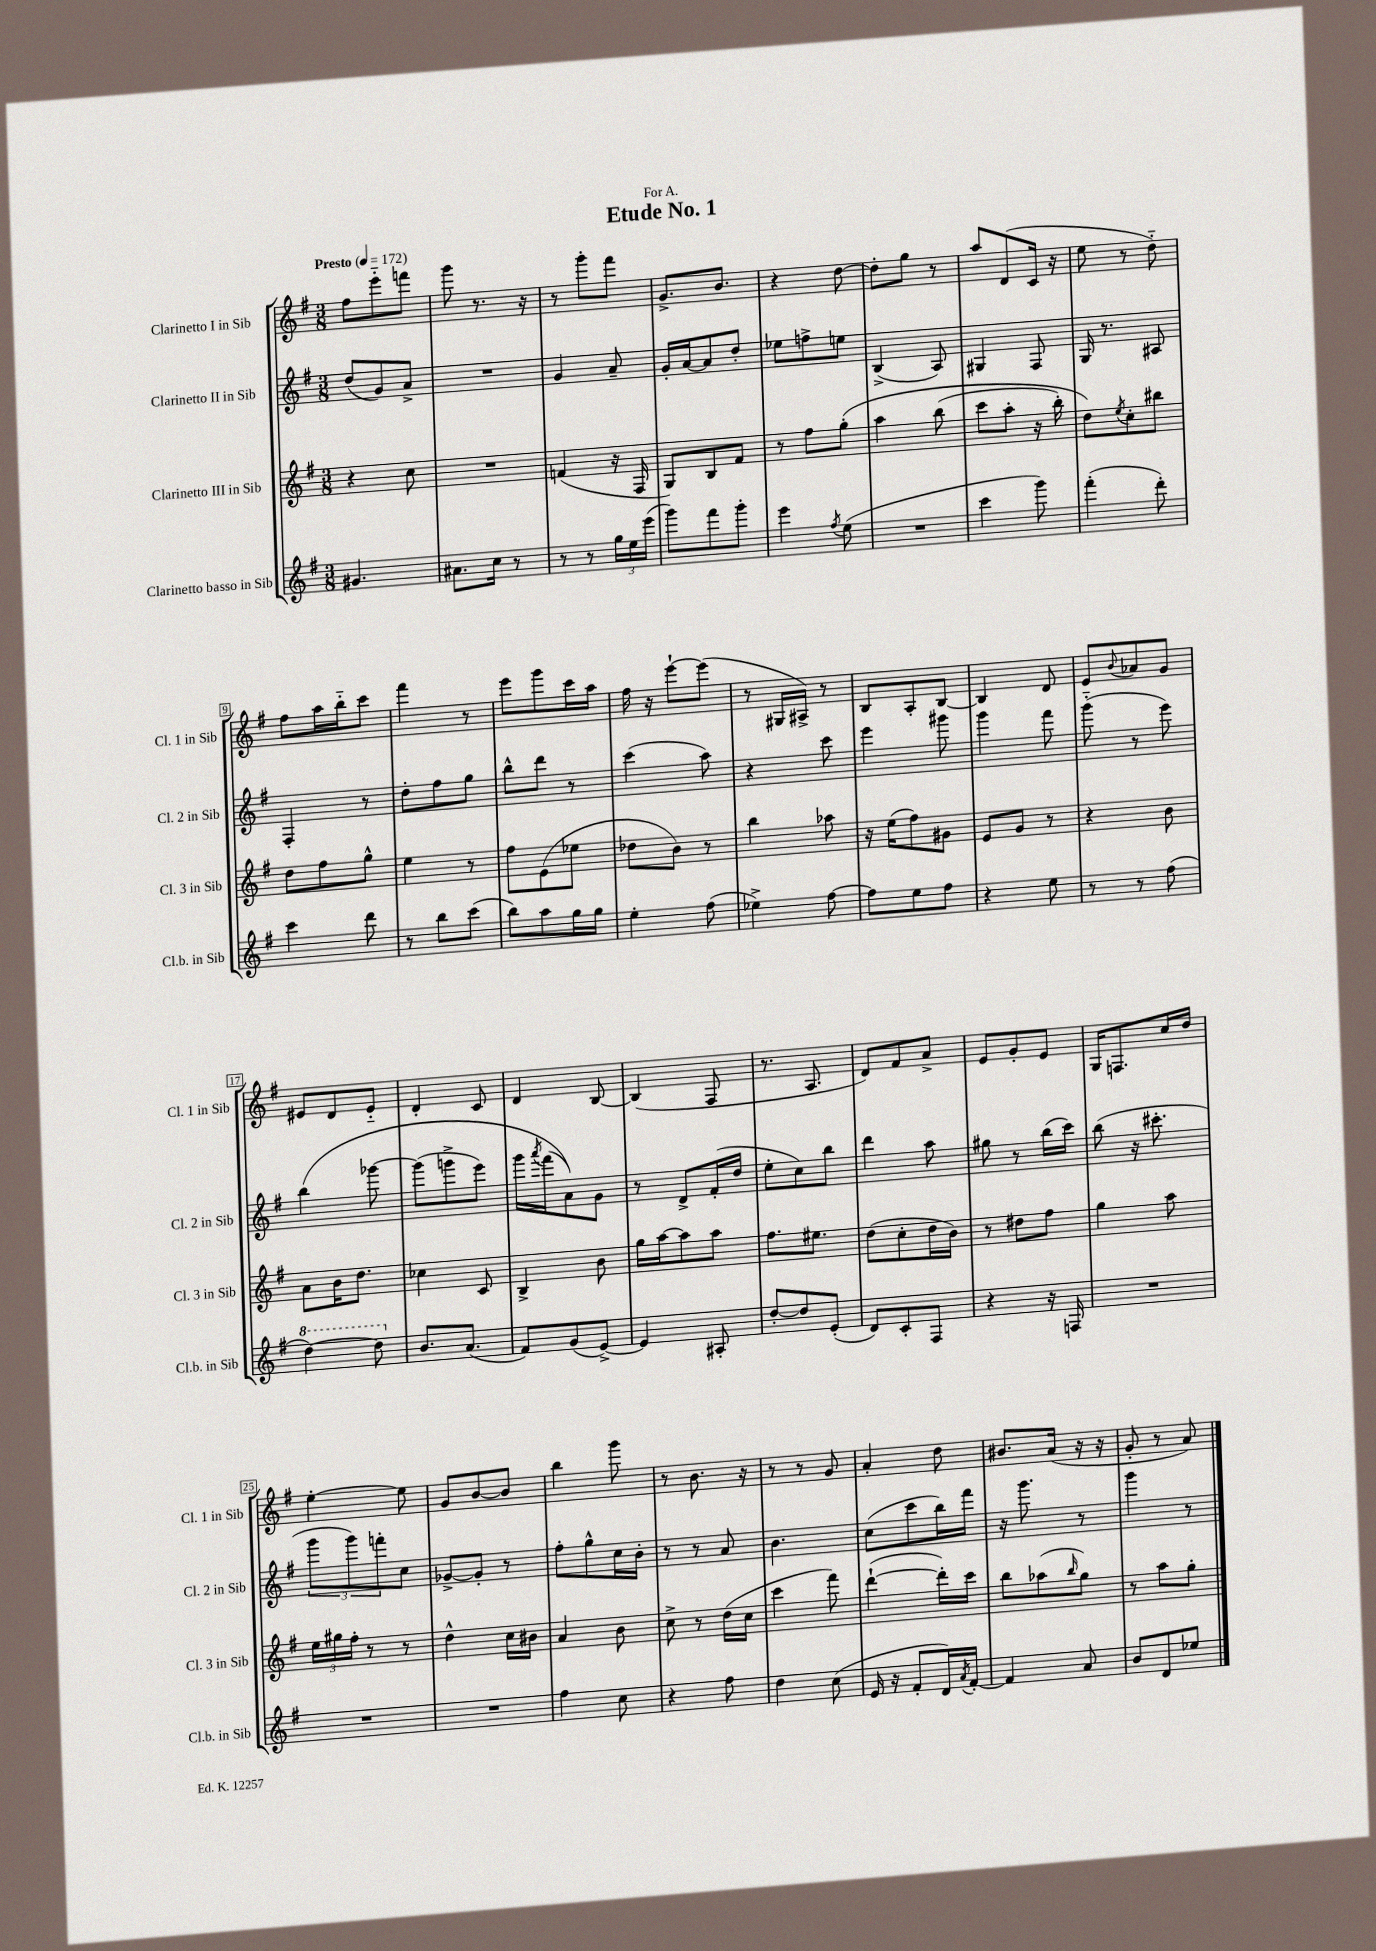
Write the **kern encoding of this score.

**kern	**kern	**kern	**kern
*part4	*part3	*part2	*part1
*staff4	*staff3	*staff2	*staff1
*I"Clarinetto basso in Sib	*I"Clarinetto III in Sib	*I"Clarinetto II in Sib	*I"Clarinetto I in Sib
*I'Cl.b. in Sib	*I'Cl. 3 in Sib	*I'Cl. 2 in Sib	*I'Cl. 1 in Sib
*clefG2	*clefG2	*clefG2	*clefG2
*k[f#]	*k[f#]	*k[f#]	*k[f#]
*M3/8	*M3/8	*M3/8	*M3/8
*MM172	*MM172	*MM172	*MM172
=1	=1	=1	=1
!	!	!	!LO:TX:a:B:t=Presto
4.g#X/	4r	(8dd/L	8ff#\L
.	.	8g/)	8eee\
.	8cc\	8a^/J	8fffn\J
=2	=2	=2	=2
8.a#X\L	4.r	4.r	8ggg\
.	.	.	8.r
16cc\Jk	.	.	.
8r	.	.	.
.	.	.	16r
=3	=3	=3	=3
8r	(4fn/	4g/	8r
8r	.	.	8ggg'\L
24gg\LL	16r	8a~/	8fff#\J
24ee\	.	.	.
.	16F#/	.	.
(24eee\JJ	.	.	.
=4	=4	=4	=4
8ggg\L)	8G/L)	16g'/LL	8.g^/L
.	.	[16a/J	.
8fff#\	8B/	8a/]	.
.	.	.	8.b/J
8ggg'\J	8f#/J	8dd'/J	.
=5	=5	=5	=5
4eee\	8r	8ee-X\L	4r
.	8ff#\L	8ffn^\	.
8qff#/	.	.	.
(8ee\	(8gg'\J	8een\J	[8dd\
=6	=6	=6	=6
4.r	4aa\	(4B^/	8dd'\L]
.	.	.	8gg\J
.	(8bb\	8A/)	8r
=7	=7	=7	=7
4ccc\	8ccc\L	4G#X/	8aa/L
.	8aa'\J	.	(8d/
8ggg\)	16r	8F#/	16c/Jk
.	16bb'\)	.	16r
=8	=8	=8	=8
(4fff#'\	8dd\L)	16G/	8ee\
.	.	8.r	.
.	8qee/	.	.
.	8cc'\	.	8r
8ddd'\)	8bb#X\J	8A#X/	8dd\)
!!LO:LB:g=z
=9	=9	=9	=9
4ccc\	8dd\L	4F#'/	8ff#\L
.	8ff#\	.	16aa\L
.	.	.	16bb\J
8ddd\	8gg^^\J	8r	8ccc\J
=10	=10	=10	=10
8r	4ee\	8dd'\L	4fff#\
8bb\L	.	8ff#\	.
(8ccc\J	8r	8gg\J	8r
=11	=11	=11	=11
8bb\L)	8ff#\L	8bb^^\L	8eee\L
8aa\	(8e\	8ddd\J	8ggg\
16gg\L	8ee-X\J	8r	16ccc\L
16gg\JJ	.	.	16aa\JJ
=12	=12	=12	=12
4ee'\	8dd-X\L	(4ccc\	16ff#\
.	.	.	16r
.	8b\J)	.	[8eee`\L
(8ff#\	8r	8aa\)	(8eee\J]
=13	=13	=13	=13
4ee-X^\)	4bb\	4r	8r
.	.	.	16G#X/LL
.	.	.	16A#X^/JJ)
[8ff#\	8aa-X\	8ccc\	8r
=14	=14	=14	=14
8ff#\L]	16r	4eee\	8B/L
.	(16ee\KL	.	.
8ee\	8ff#\)	.	8A'/
8ff#\J	8g#X\J	8ggg#X\	[8B/J
=15	=15	=15	=15
4r	8e/L	4ggg\	4B/]
.	8g/J	.	.
8ee\	8r	8fff#\	8d/
=16	=16	=16	=16
8r	4r	(8ggg\	8e/L
.	.	.	8qqb/
8r	.	8r	8a-X/
(8ff#\	8b\	8eee\)	8g/J
!!LO:LB:g=z
=17	=17	=17	=17
*8va	*	*	*
[4ddd\)	8a\L	(4bb\	8e#X/L
.	16b\K	.	8d/
.	8.dd\J	.	.
8ddd\]	.	[8ggg-X\	8e#/J
=18	=18	=18	=18
*X8va	*	*	*
8.b/L	4cc-X\	(8ggg-\L]	4d'/
.	.	8gggn^\	.
(8.a/J	.	.	.
.	8c/	8eee\J)	8c/
=19	=19	=19	=19
8f#/L)	4B^/	16ggg\LL	4d/
.	.	8qaaa/	.
.	.	(16fff#\J	.
(8g/	.	8a\))	.
[8e^/J)	8b\	8g\J	[8B/
=20	=20	=20	=20
4e/]	16gg\LL	8r	(4B/]
.	[16aa\J	.	.
.	8aa\]	8d^/L	.
8A#X'/	8aa\J	(16f#'/L	8F#/
.	.	16dd/JJ	.
=21	=21	=21	=21
[8dd'/L	8.ff#\L	8ee'\L	8.r
8dd/]	.	8cc\)	.
.	8.ee#X\J	.	8.A/
(8e'/J	.	8bb\J	.
=22	=22	=22	=22
8d/L)	(8dd\L	4ddd\	8d/L)
8c'/	8cc'\	.	8f#/
8F#/J	16dd\L	8aa\	8a^/J
.	16b\JJ)	.	.
=23	=23	=23	=23
4r	8r	8gg#X\	8e/L
.	8dd#X\L	8r	8g'/
16r	8ff#\J	(16bb\LL	8e/J
16Fn/	.	16ccc\JJ)	.
=24	=24	=24	=24
4.r	4gg\	(8bb\	16G/KL
.	.	.	8.Fn/
.	.	16r	.
.	.	8.ccc#X'\	.
.	8aa\	.	16cc/L
.	.	.	16dd/JJ
!!LO:LB:g=z
=25	=25	=25	=25
4.r	24ee\LL	12ggg\L	[4ee'\
.	24gg#X\	.	.
.	24ff#'\JJ	12ggg\)	.
.	8r	.	.
.	.	12fffn'\	.
.	8r	8cc\J	8ee\]
=26	=26	=26	=26
4.r	4dd^^\	[8g-X^/L	8g/L
.	.	8g-'/J]	[8b/
.	16cc\LL	8r	8b/J]
.	16b#X\JJ	.	.
=27	=27	=27	=27
4ff#\	4a/	8ff#'\L	4bb\
.	.	8gg^^\	.
8cc\	8b\	16cc\L	8ggg\
.	.	16b'\JJ	.
=28	=28	=28	=28
4r	8cc^\	8r	8r
.	8r	8r	8.b\
8ff#\	(16dd\LL	8a/	.
.	16cc\JJ	.	16r
=29	=29	=29	=29
4dd\	4ccc\	4.b\	8r
.	.	.	8r
(8cc\	8fff#\)	.	8g/
=30	=30	=30	=30
16e/	([4ddd`\	(8cc\L	4a'/
16r	.	.	.
8f#'/L	.	8ccc\	.
16d/L)	16ddd'\LL])	16bb\L)	8dd\
8qa/	.	.	.
[16f#'/JJ	16ccc\JJ	16fff#\JJ	.
=31	=31	=31	=31
4f#/]	8bb\L	16r	8.b#X/L
.	.	8.ggg\	.
.	(8aa-X\	.	.
.	.	.	(16a/Jk
.	16qqbb/	.	.
8a/	8gg\J)	8r	16r
.	.	.	16r
=32	=32	=32	=32
8b/L	8r	4ggg\	8g'/
8d/	8aa\L	.	8r
8ee-X/J	8gg'\J	8r	8a/)
==	==	==	==
*-	*-	*-	*-
